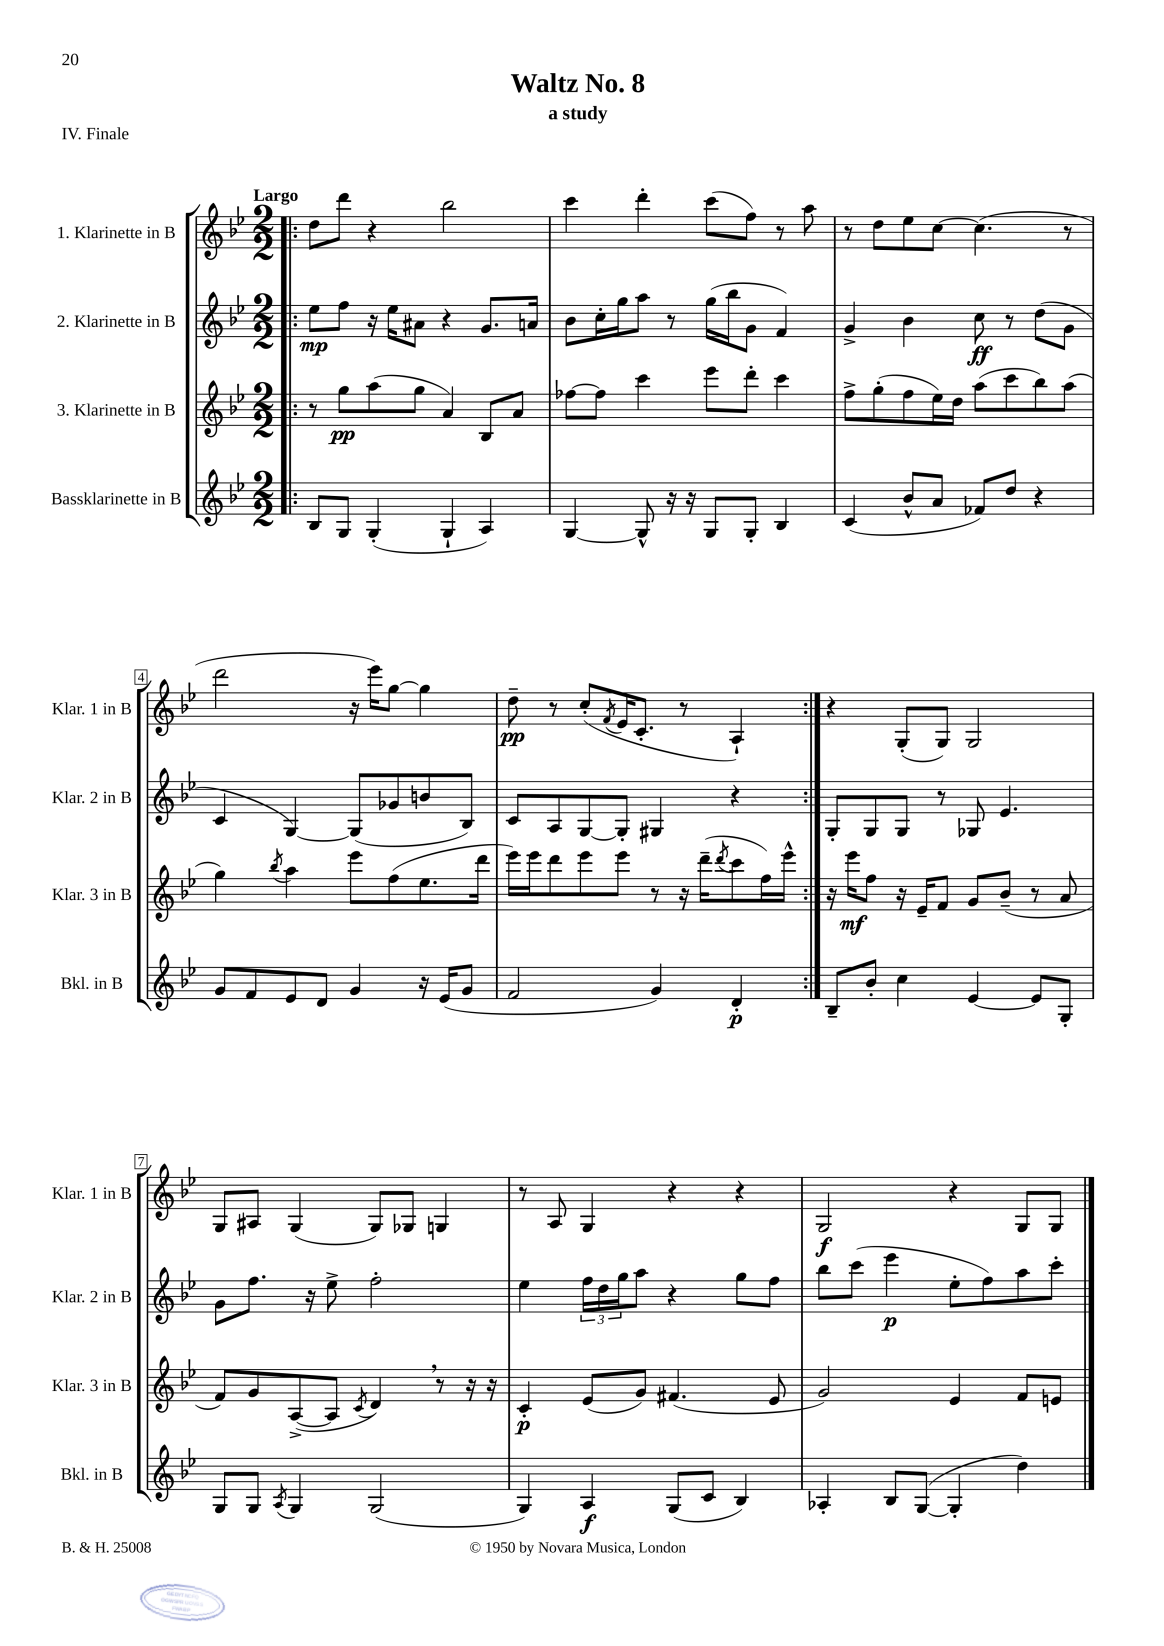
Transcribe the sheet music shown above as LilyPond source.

\header { title = "Waltz No. 8" subtitle = "a study" piece = "IV. Finale" }
<<
\new StaffGroup <<
\new Staff = "s0" \with { instrumentName = "1. Klarinette in B" shortInstrumentName = "Klar. 1 in B" } {
    \clef treble \key bes \major \numericTimeSignature \time 2/2 \tempo "Largo"
    \repeat volta 2 { \bar ".|:" d''8 d'''8 r4 bes''2 |
    c'''4 d'''4-. c'''8( f''8) r8 a''8 |
    r8 d''8 ees''8 c''8~ c''4.( r8 |
    d'''2 r16 ees'''16) g''8~ g''4 |
    d''8--\pp r8 c''8-.( \acciaccatura { f'8 } ees'16 c'8.-. r8 a4-!) | }
    r4 g8-.( g8) g2 |
    g8 ais8 g4( g8) ges8 g4 |
    r8 a8 g4 r4 r4 |
    g2\f r4 g8 g8 \bar "|." |
}
\new Staff = "s1" \with { instrumentName = "2. Klarinette in B" shortInstrumentName = "Klar. 2 in B" } {
    \clef treble \key bes \major \numericTimeSignature \time 2/2
    \repeat volta 2 { \bar ".|:" ees''8\mp f''8 r16 ees''16 ais'8 r4 g'8. a'16 |
    bes'8 c''16-. g''16 a''8 r8 g''16( bes''16 g'8 f'4) |
    g'4-> bes'4 c''8\ff r8 d''8( g'8 |
    c'4 g4~) g8( ges'8 b'8 bes8) |
    c'8 a8 g8~ g8-. gis4 r4 | }
    g8-. g8 g8 r8 ges8 ees'4. |
    g'8 f''8. r16 ees''8-> f''2-. |
    ees''4 \tuplet 3/2 { f''16 d''16 g''16 } a''8 r4 g''8 f''8 |
    bes''8 c'''8( ees'''4\p ees''8-. f''8) a''8 c'''8-. \bar "|." |
}
\new Staff = "s2" \with { instrumentName = "3. Klarinette in B" shortInstrumentName = "Klar. 3 in B" } {
    \clef treble \key bes \major \numericTimeSignature \time 2/2
    \repeat volta 2 { \bar ".|:" r8 g''8\pp a''8( g''8 a'4) bes8 a'8 |
    fes''8~ fes''8 c'''4 ees'''8 d'''8-. c'''4 |
    f''8-> g''8-.( f''8 ees''16) d''16 a''8( c'''8 bes''8) a''8( |
    g''4) \acciaccatura { bes''8 } a''4 ees'''8 f''8( ees''8. d'''16 |
    ees'''16) ees'''16 d'''8 ees'''8 ees'''8 r8 r16 d'''16--( \acciaccatura { d'''8 } c'''8 f''16) ees'''16-^ | }
    r16 ees'''16\mf f''8 r16 ees'16-- f'8 g'8 bes'8--( r8 a'8 |
    f'8) g'8 a8~->( a8 \acciaccatura { c'8 } d'4) \breathe r8 r16 r16 |
    c'4-.\p ees'8( g'8) fis'4.( ees'8 |
    g'2) ees'4 f'8 e'8 \bar "|." |
}
\new Staff = "s3" \with { instrumentName = "Bassklarinette in B" shortInstrumentName = "Bkl. in B" } {
    \clef treble \key bes \major \numericTimeSignature \time 2/2
    \repeat volta 2 { \bar ".|:" bes8 g8 g4-.( g4-! a4) |
    g4~ g8-^ r16 r16 g8 g8-. bes4 |
    c'4( bes'8-^ a'8 fes'8) d''8 r4 |
    g'8 f'8 ees'8 d'8 g'4 r16 ees'16( g'8 |
    f'2 g'4) d'4-.\p | }
    bes8-- bes'8-. c''4 ees'4~ ees'8 g8-. |
    g8 g8 \acciaccatura { a8 } g4 g2( |
    g4) a4\f g8( c'8 bes4) |
    aes4-. bes8 g8~( g4-. d''4) \bar "|." |
}
>>
>>
\layout { \context { \Score \override BarNumber.stencil = #(make-stencil-boxer 0.1 0.3 ly:text-interface::print) } }
